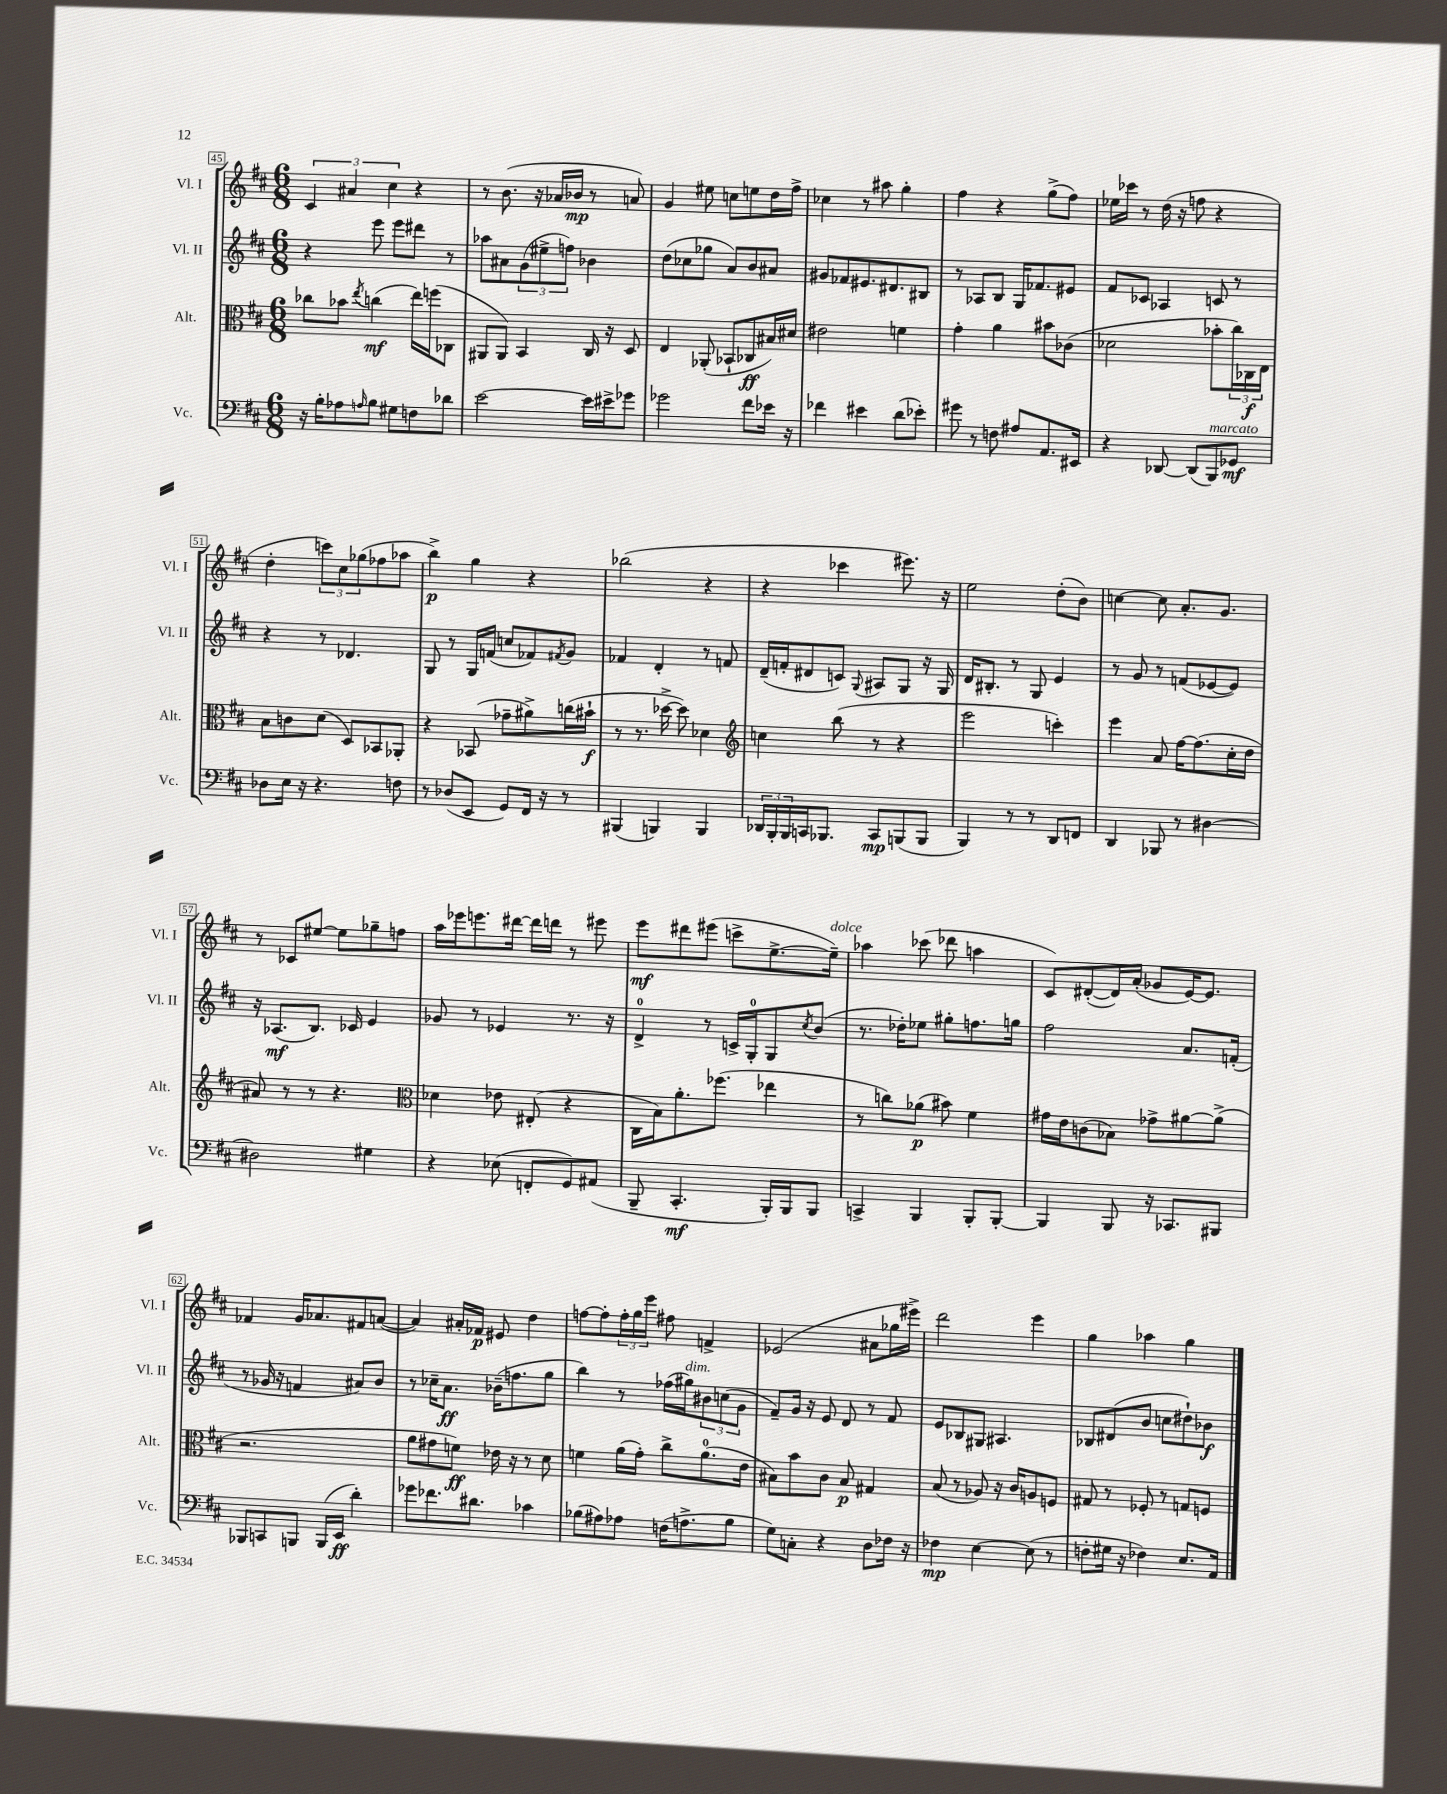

**kern	**kern	**kern	**kern
*staff4	*staff3	*staff2	*staff1
*clefF4	*clefC3	*clefG2	*clefG2
*k[f#c#]	*k[f#c#]	*k[f#c#]	*k[f#c#]
*M6/8	*M6/8	*M6/8	*M6/8
16r	8cc-\L	4r	6c#/
16B'\LK	.	.	.
8A-\	8b-\J	.	.
.	.	.	6a#/
16qqA/	8qee/	.	.
8B\J	(4cc\	8eee\	.
.	.	.	6cc#\
8G#\L	.	8eee\L	.
8F\	16ee\LL)	8ddd#\J	4r
.	(16ff\J	.	.
8d-\J	8C-\J	8r	.
=	=	=	=
[2e\	8AA#/L	8aa-\L	8r
.	8AA#/J)	8a#\	(8.b\
.	4BB/	(12g\	.
.	.	.	16r
.	.	12ee#^\	.
.	.	.	16a-/LL
.	.	12ff\J)	.
.	.	.	16b-/JJ
16e\]LL	16C#/	4b-\	8r
16e#^\J	16r	.	.
8g-\J	8D/	.	8a/)
=	=	=	=
2g-\	4E/	(8dd\L	4g/
.	.	8cc-\	.
.	(8AA-'/	8gg-\J	8ee#\
.	8BB-`/L	8a/L)	8cc\L
8f#\L	8C-/	8b/	8ee\
16e-\Jk	16B#/L)	8a#/J	16dd\L
16r	16d#/JJ	.	16ff#^\JJ
=	=	=	=
4f-\	2e#\	8g#/L	4cc-\
.	.	8f-/	.
4e#\	.	8.e#/	8r
.	.	.	8aa#\
.	.	8.d#/	.
(8d\L	4f\	.	4gg'\
8e-'\J)	.	8B#/J	.
=	=	=	=
8g#\	4g'\	8r	4ff#\
8r	.	8A-/L	.
8F\	4a\	8B/J	4r
8A#/L	.	16G/LK	.
.	.	8.f-/	.
8.AA/	8b#\L	.	(8gg^\L
.	(8c-\J	8e#/J	8ff#\J)
16EE#/Jk	.	.	.
=	=	=	=
4r	2d-\	8f#/L	16ee-\LL
.	.	.	16ccc-\JJ
.	.	8c-/J	8r
[8DD-/	.	4A-/	(16dd\
.	.	.	16r
(8DD-/]L	.	.	8ff\
8BBB/)	8b-'\L	8c/	4r
8GG-/J	24cc#\L)	8r	.
.	24C-\	.	.
.	24E\JJ	.	.
=	=	=	=
8D-\L	8B\L	4r	4dd'\
16E\Jk	8c\	.	.
16r	.	.	.
4.r	(8d\J	8r	12ccc\L)
.	.	.	12cc#\
.	8D/L)	4.d-/	.
.	.	.	(12gg-\
.	8BB-/	.	8ff-\
8F\	8AA-'/J	.	8aa-\J
=	=	=	=
8r	4r	8G/	4bb^\)
(8D-/L	.	8r	.
8EE/J	(8BB-/	16G/LL	4gg\
.	.	(16f/JJ	.
8GG/L)	8g-~\L	8cc/L	.
16FF#/Jk	8a#^\)	8f-/)	4r
16r	.	.	.
.	.	8qf#/	.
8r	(16cc\L	8g/J	.
.	16b#`\JJ	.	.
=	=	=	=
(4BBB#/	8r	4f-/	(2bb-\
.	8.r	.	.
4BBB/)	.	4d'/	.
.	[16dd-^\	.	.
.	8dd-\])	.	.
4BBB/	4d-\	8r	4r
.	.	8f/	.
=	=	=	=
*	*clefG2	*	*
24DD-/LL	4cc\	(16d~/LL	4r
24BBB'/	.	.	.
.	.	16f'/J	.
24BBB/	.	.	.
16CC/J	.	8d#/	.
8.BBB-/J	.	.	.
.	(8bb\	8c/J)	4ccc-\
.	.	8qqG/	.
8CC/L	8r	8A#/L	.
(8BBB/	4r	8G/J	8.eee#\)
8BBB/J	.	16r	.
.	.	16G/	16r
=	=	=	=
4BBB/)	2eee\	16d/LK	2ee\
.	.	8.B#'/J	.
8r	.	8r	.
8r	.	8G/	.
8DD/L	4ccc'\)	4e/	(8dd'\L
8FF/J	.	.	8b\J)
=	=	=	=
4DD/	4eee\	8r	[4cc\
.	.	8g/	.
8BBB-/	8a/	8r	8cc\]
8r	[16ff#\LK	(8f/L	8.a'/L
.	(8.ff#\]	.	.
[4D#\	.	[8e-/	.
.	.	.	8.g/J
.	16cc#'\L	8e-/]J)	.
.	16dd\JJ	.	.
=	=	=	=
2D#\]	8a#/)	16r	8r
.	.	(8.A-/L	.
.	8r	.	8c-/L
.	8r	8.B/J)	[8ee#/J
.	4.r	.	8ee#\]L
.	.	16c-/	.
4G#\	.	4e/	8gg-~\
.	.	.	8ff\J
=	=	=	=
*	*clefC3	*	*
4r	4d-\	8g-/	16aa\LL
.	.	.	16eee-\J
.	.	8r	8.eee\
(8E-\	8e-\	4e-/	.
.	.	.	[16ddd#\Jk
8FF'/L	(8E#'/	.	16ddd#\]LL
.	.	.	16ddd\JJ
8GG/)	4r	8.r	8r
(8AA#/J	.	.	8eee#\
.	.	16r	.
=	=	=	=
8BBB~/	16C#\LL	4d^/	8eee\L
.	16B\J)	.	.
4.CC#'/	8.a'\	.	8ddd#\
.	.	8r	(8eee#\J
.	(8.ff-\J	.	.
.	.	16c^/LL	8ccc^\L
.	.	16G'/J	.
16BBB'/LL)	4ee-\	8G/	[8.ee^\
16BBB/J	.	.	.
.	.	8qcc#/	.
8BBB/J	.	(8b/J	.
.	.	.	16ee~\]Jk)
=	=	=	=
4CC^/	8r	8.r	4aa-\
.	8cc\L)	.	.
.	.	16dd-'\LK)	.
4BBB/	(8a-\J	8ee-\J	(8ccc-\
.	8b#\)	8gg#'\L	8ddd-\
8BBB'/L	4f#\	8.ff\	4aa\
[8BBB'/J	.	.	.
.	.	16gg\Jk	.
=	=	=	=
4BBB/]	16g#\LL	2ff#\	8c#/L)
.	16e\J	.	.
.	(8c\	.	([8d#'/
8BBB/	8B-\J)	.	16d#/]L)
.	.	.	(16a'/JJ
16r	8g-^\L	.	8g-/L
8.CC-/L	.	.	.
.	[8a#\	8.a/L	[16e/K)
.	.	.	8.e/]J
8BBB#/J	(8a#^\]J	.	.
.	.	(16f'/Jk	.
=	=	=	=
8BBB-/L	2.r	8r	4f-/
8CC/	.	16g-/	.
.	.	16r	.
8BBB/J	.	4f/	16g/LK
.	.	.	8.a-/
(16BBB/LL	.	.	.
16EE/JJ	.	.	.
4d'\)	.	8a#/L)	8f#/
.	.	8b/J	([8a/J
=	=	=	=
8g-\L	8a\L	8r	4a/])
8.f-\	8g#\	16cc-~\LK	.
.	.	8.a\J	.
.	8f\J)	.	16a#'/LL
8.d#\J	.	.	16f-/JJ
.	16e-\	(16b-~\LK	8e#/
.	16r	8.ff\	.
4c-\	8r	.	4dd\
.	8d\	8gg\J	.
=	=	=	=
(8B-\L	4f\	4bb\)	[8ff\L
8A#\)	.	.	8ff'\]
8A-\J	(16a\LL	8r	24ff'\L
.	.	.	24gg\
.	16g'\JJ)	.	.
.	.	.	24eee\JJ
(16F\LK	8cc#^\L	(16ff-\LL	8ff#\
8.A^\	.	16gg#\J)	.
.	(8.a\	12b#\	4f^/
.	.	(12cc\	.
8B-\J	.	.	.
.	.	12g\J	.
.	16e\Jk	.	.
=	=	=	=
8G\L)	8B#\L)	8f#~/L)	(2e-/
8C'\J	8b\	16g/Jk	.
.	.	16r	.
4r	8c#\J	8e/	.
.	8B#/	8d/	.
8D\L	4G#/	8r	8a#\L
16F-\Jk	.	8f#/	16gg-\L
16r	.	.	16eee#^\JJ)
=	=	=	=
4F-\	(8B/	8e/L	2ddd\
.	8r	8B-/	.
[4E\	8A-/)	8G#/J	.
.	16r	4.A#/	.
.	16c#/LK	.	.
(8E\]	8A/	.	4eee\
8r	8F/J	.	.
=	=	=	=
8F'\L	8G#/	8B-/L	4gg\
16G#\Jk	8r	(8d#/	.
16r	.	.	.
4F-\)	8F-'/	8b/J	4aa-\
.	8r	8cc\L	.
8.E/L	8G/L	8dd#`\)	4gg\
.	8F/J	8b-\J	.
16AA/Jk	.	.	.
==	==	==	==
*-	*-	*-	*-
